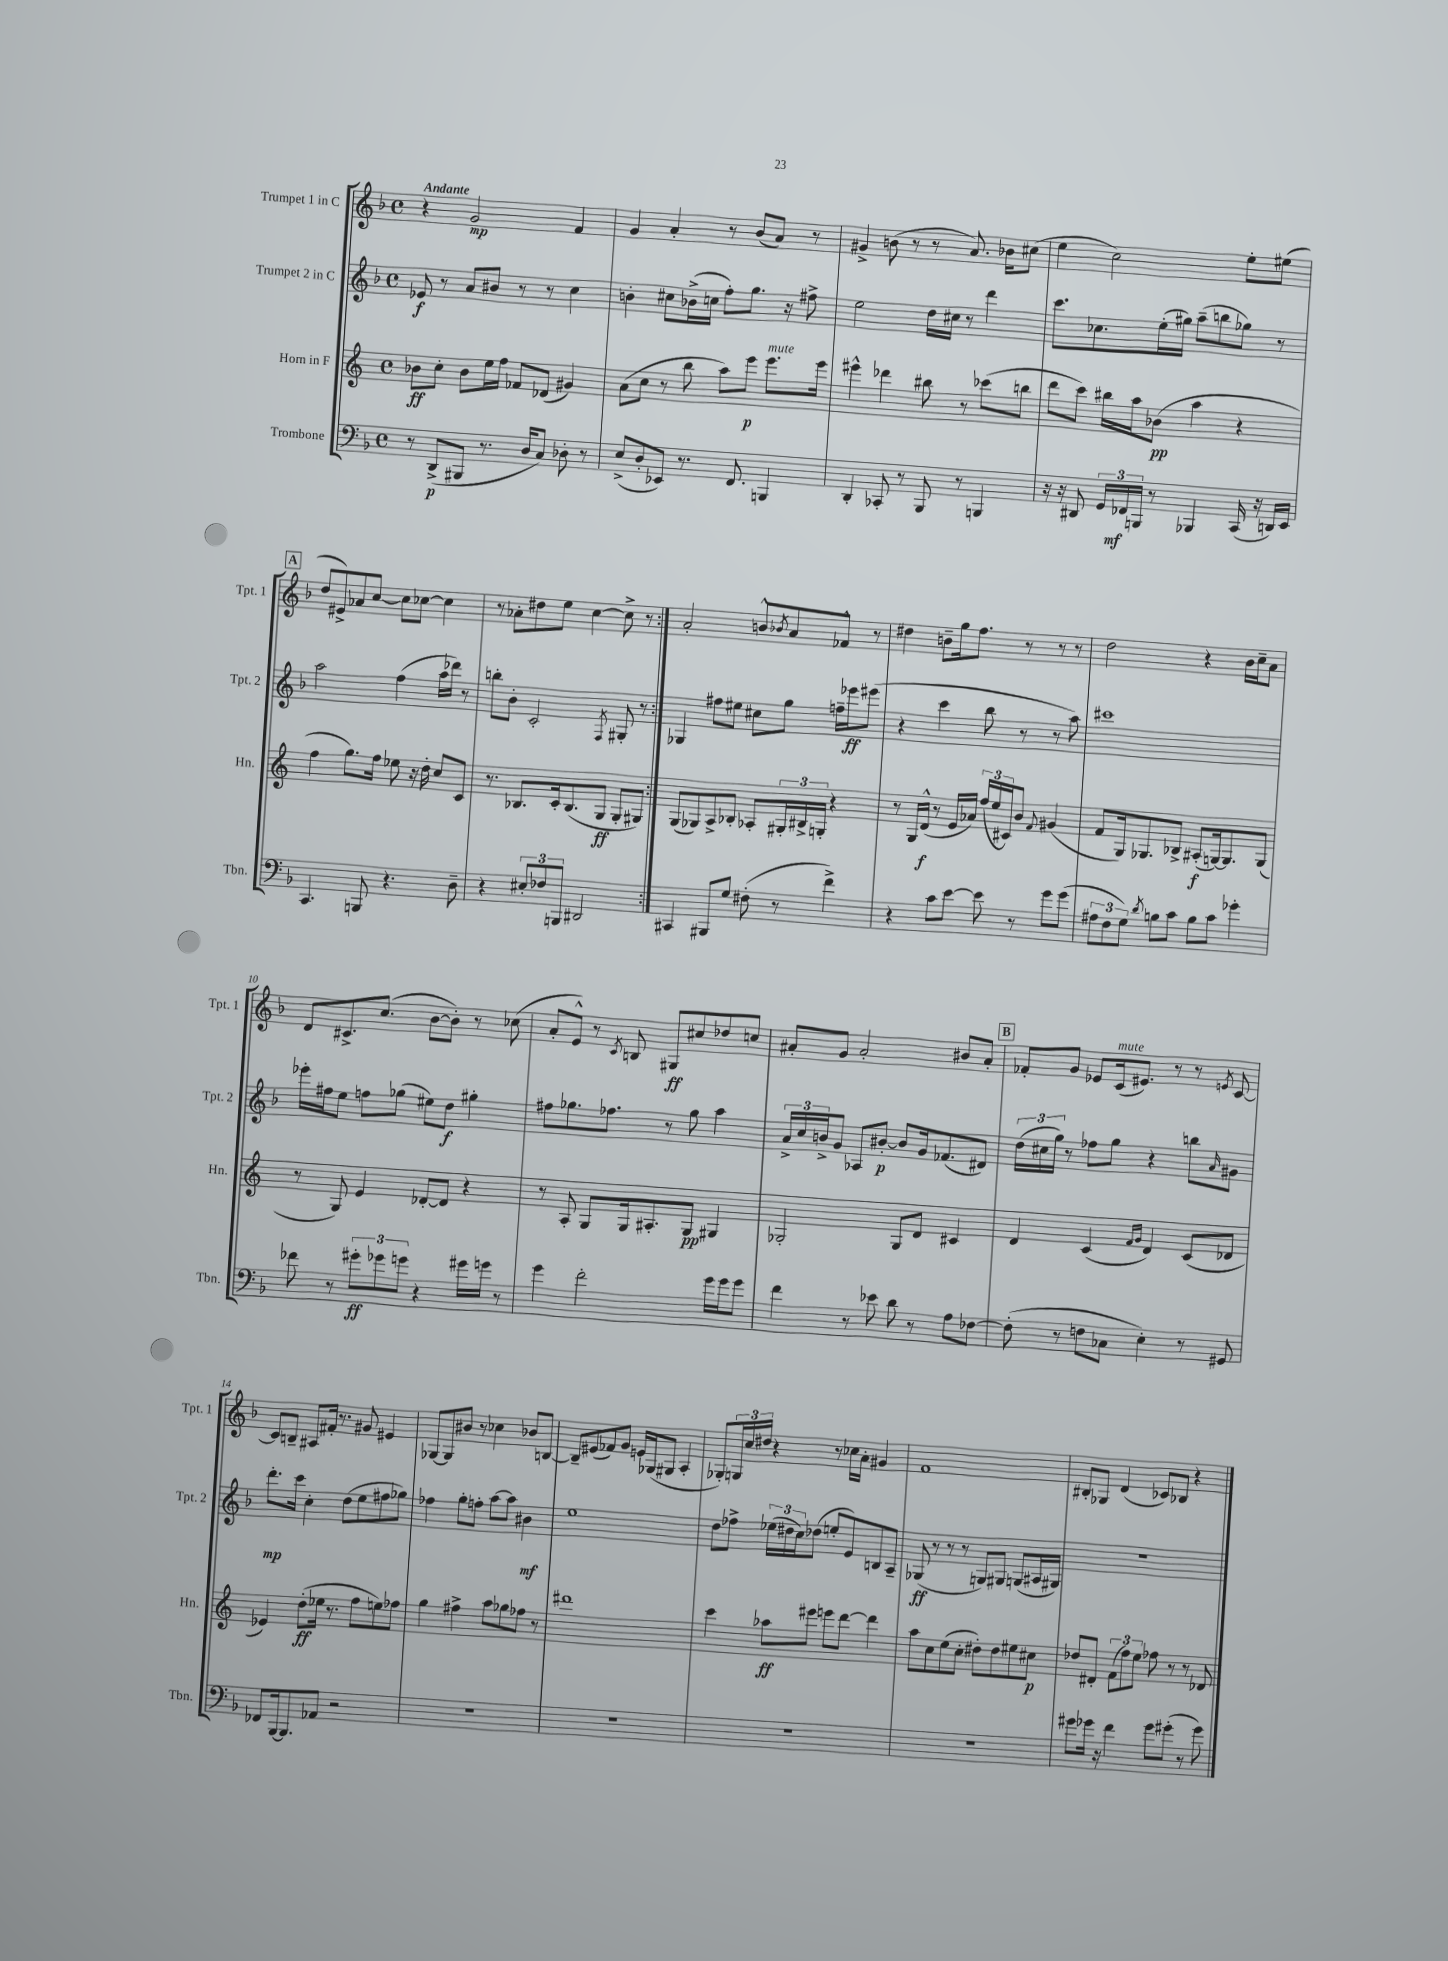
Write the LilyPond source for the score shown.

<<
\new StaffGroup <<
\new Staff = "s0" \with { instrumentName = "Trumpet 1 in C" shortInstrumentName = "Tpt. 1" } {
    \clef treble \key f \major \defaultTimeSignature \time 4/4 \tempo "Andante"
    \repeat volta 2 { r4 g'2\mp f'4 |
    g'4 a'4-. r8 bes'8( a'8) r8 |
    gis'4-> b'8( r8 r8 a'8.) bes'16 cis''8( |
    e''4 c''2) e''8-. eis''8( |
    \mark \markup { \box "A" } d''8 eis'8->) aes'8 c''8~ c''8 ces''8~ ces''4 |
    r8 aes'8-. dis''8 e''8 c''4~ c''8-> r8 | }
    a'2-. b'8-^ \acciaccatura { bes'8 } a'8 fes'8-^ r8 |
    dis''4 b'8-- g''16 f''8. r8 r8 r8 |
    d''2 r4 bes'16 c''16-- a'8 |
    d'8 cis'8.-> c''8.( bes'8~ bes'8-.) r8 ces''8( |
    a'8-. e'8-^) r8 \acciaccatura { c'8 } b8 gis8\ff cis''8 des''8 c''8 |
    ais'8-. g'8 ais'2-. bis'8 ais'8-. |
    \mark \markup { \box "B" } fes'8-. g'8 ees'8 c'16^\markup { \italic "mute" }( eis'8.) r8 r8 \acciaccatura { e'8 } c'8~ |
    c'8 b8-- ais8 fis'16-. r8. gis'8 eis'4 |
    ges8~ ges8 bis'8 r8 ces''4 bes'8 b8~ |
    b8-- eis'8( fes'8) g'8 e'16 ges16( gis8 a4-. |
    ges8-.) \tuplet 3/2 { g16 c''16 dis''16 } r4 r8 ces''16 a'16-. gis'4 |
    f'1 |
    bis8-. ges8 d'4( ces'8) bes8 r4 \bar "|." |
}
\new Staff = "s1" \with { instrumentName = "Trumpet 2 in C" shortInstrumentName = "Tpt. 2" } {
    \clef treble \key f \major \defaultTimeSignature \time 4/4
    \repeat volta 2 { ees'8\f r8 a'8 bis'8 r8 r8 c''4 |
    b'4-. cis''8 bes'16->( c''16 f''8-.) g''8. r16 fis''8-> |
    e''2 d''16 cis''16 r8 d'''4 |
    c'''8. ces''8. e''16-.( gis''16) a''8--( b''8 ges''8) r8 |
    \mark \markup { \box "A" } a''2 f''4( a''16 des'''16) r8 |
    b''8-. bes'8-. c'2-. \acciaccatura { f8 } gis8-. r8 | }
    ges4 fis''8 eis''8 cis''8 g''8 f''16-- ees'''16\ff eis'''8( |
    r4 c'''4 bes''8 r8 r8 a''8) |
    cis'''1 |
    ees'''16-. fis''16 e''8 f''8 ges''8( eis''8) d''8\f gis''4-. |
    fis''8 ges''8. fes''8. r8 ges''8 a''4 |
    \tuplet 3/2 { a'16-> c''16 b'16-> } g'8 aes8 bis'8~-.\p bis'8 g'16 fes'8.( dis'8) |
    \mark \markup { \box "B" } \tuplet 3/2 { d''16( cis''16 g''16) } r8 fes''8 g''8 r4 b''8 \grace { a'16 } gis'8 |
    d'''8.-.\mp c'''16 c''4-. d''8( e''8 fis''8 ges''8) |
    fes''4 g''8-. f''8-. a''8~ a''8 bis'4\mf |
    e''1 |
    d''8 fes''8-> \tuplet 3/2 { ees''16( dis''16 c''16) } des''8( e''8-. e'8) b8 a8-- |
    ges8\ff( r8 r8 r8 g8) gis8 g8( ais16 gis16) |
    R1 \bar "|." |
}
\new Staff = "s2" \with { instrumentName = "Horn in F" shortInstrumentName = "Hn." } {
    \clef treble \key c \major \defaultTimeSignature \time 4/4
    \repeat volta 2 { bes'8\ff c''8-. bes'8 e''16 f''16 fes'8 des'8( gis'4) |
    a'8( c''8 r8 b''8 a''8) e'''8\p e'''8.^\markup { \italic "mute" } e'''16 |
    eis'''4-^ des'''4 bis''8 r8 ces'''8( b''8 |
    d'''8 c'''8) bis''16 a''16 bes'8\pp( a''4 r4 |
    \mark \markup { \box "A" } f''4 g''8.) f''16 ees''8 r16 d''16-. c''8 c'8 |
    r8. bes8. c'16-. bes8.( g8\ff g8-. gis8) | }
    g8( ges8) a8-> bes8-. aes8-. \tuplet 3/2 { gis16-. bis16-> g16-. } r4 |
    r8 g16 d'16-^\f( r8 e'16 aes'16) \tuplet 3/2 { f''16( e''16 cis'16) } b'8 \appoggiatura { f'8 } gis'4( |
    f'8 g16) ges8. bes8-> ais8-.\f( g16~) g8. g8( |
    r8 g8) e'4 des'8~-. des'8 r4 |
    r8 a8-. g8 g16 ais8.-. g8\pp gis4 |
    ges2-. ges8 d'8 cis'4 |
    \mark \markup { \box "B" } d'4 c'4( \grace { f'16 g'16 } d'4) c'8( des'8 |
    ees'4) d''8-.\ff( ees''16 r8. f''8 e''8) fes''8 |
    g''4 fis''4-> a''8 ges''8 fes''8 r8 |
    dis'''1 |
    c'''4 aes''8\ff eis'''8 e'''8 d'''8~ d'''4 |
    a''8 c''8 e''8( c''8-. dis''8-.) dis''8 eis''8 cis''8\p |
    des''8 dis'8-. \tuplet 3/2 { f'8( f''8) e''8 } fes''8 r8 r8 des'8 \bar "|." |
}
\new Staff = "s3" \with { instrumentName = "Trombone" shortInstrumentName = "Tbn." } {
    \clef bass \key f \major \defaultTimeSignature \time 4/4
    \repeat volta 2 { r8 d,8->\p( bis,,8 r8. d16 c8) des8-. r8 |
    e8->( d8-. ees,8) r8. f,8. b,,4 |
    d,4-. ces,8-. r8 bes,,8 r8 b,,4 |
    r16 r16 dis,8 \tuplet 3/2 { g,16 fes,16\mf b,,16 } r8 bes,,4 c,16( r16 d,16) e,16 |
    \mark \markup { \box "A" } c,4. b,,8 r4. d8-- |
    r4 \tuplet 3/2 { eis8-. fes8 b,,8 } dis,2 | }
    cis,4 bis,,8 g8 fis8-.( r8 f'4->) |
    r4 c'8 e'8~ e'8 r8 g'8 g'8( |
    \tuplet 3/2 { ais8 f8 g8) } \acciaccatura { d'8 } b8 c'8 b8 c'8 ges'4-. |
    fes'8 r8 \tuplet 3/2 { gis'8-.\ff ges'8 g'8 } r4 gis'16 g'16 r8 |
    g'4 f'2-. g'16 g'16 g'8 |
    f'4 r8 ees'8 d'8 r8 a8 fes8~ |
    \mark \markup { \box "B" } fes8-.( r8 f8 ces8 e4-.) r8 gis,8 |
    fes,8 bes,,16~ bes,,8. aes,8 r2 |
    R1 |
    R1 |
    R1 |
    R1 |
    gis'8 ges'16 r16 f'4 ges'8 gis'8-.( r8 gis'8) \bar "|." |
}
>>
>>
